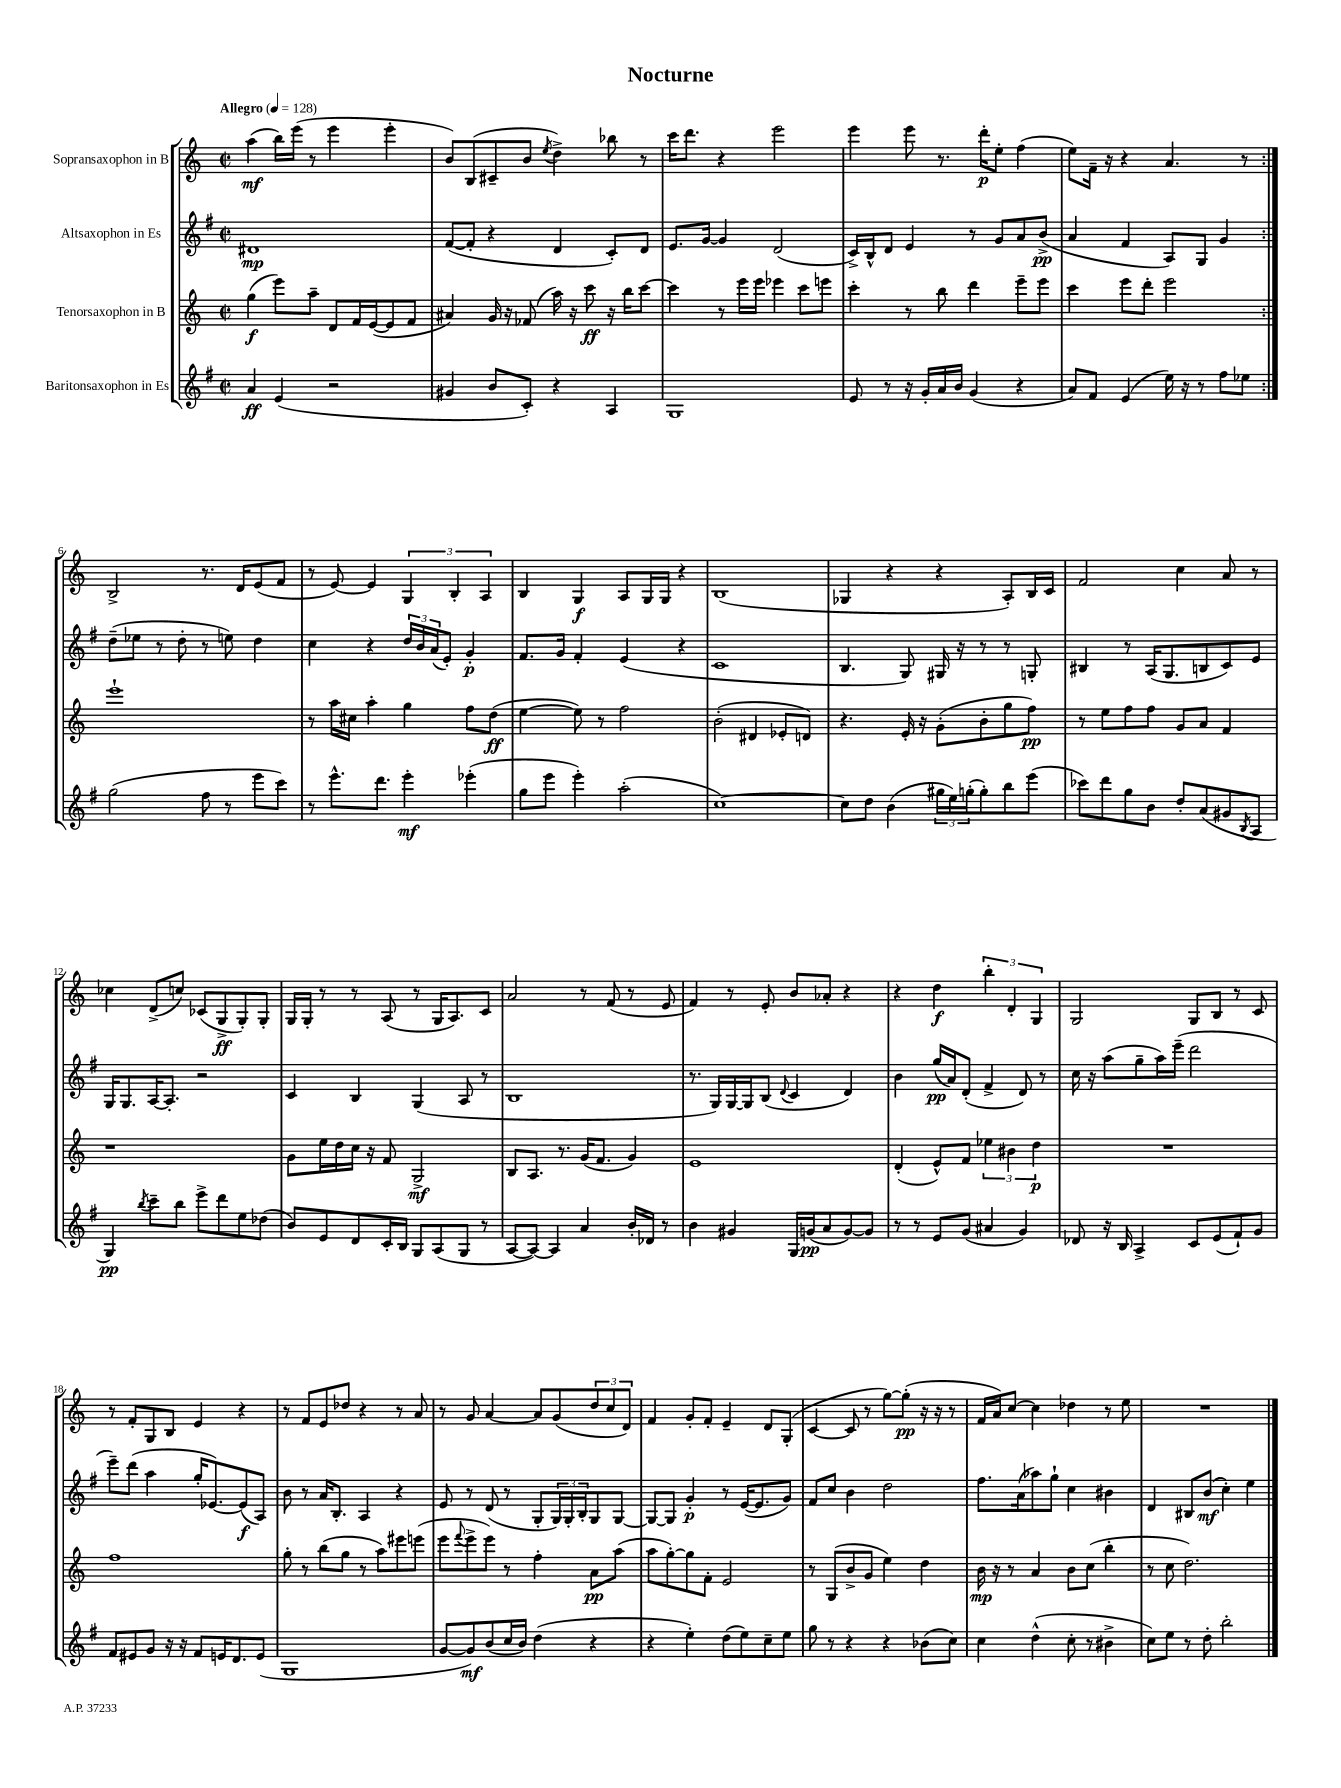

**kern	**dynam	**kern	**dynam	**kern	**dynam	**kern	**dynam
*part4	*part4	*part3	*part3	*part2	*part2	*part1	*part1
*staff4	*staff4	*staff3	*staff3	*staff2	*staff2	*staff1	*staff1
*I"Baritonsaxophon in Es	*	*I"Tenorsaxophon in B	*	*I"Altsaxophon in Es	*	*I"Sopransaxophon in B	*
*clefG2	*	*clefG2	*	*clefG2	*	*clefG2	*
*k[f#]	*	*k[]	*	*k[f#]	*	*k[]	*
*M2/2	*	*M2/2	*	*M2/2	*	*M2/2	*
*met(c|)	*	*met(c|)	*	*met(c|)	*	*met(c|)	*
*MM128	*	*MM128	*	*MM128	*	*MM128	*
=1	=1	=1	=1	=1	=1	=1	=1
!	!	!	!	!	!	!LO:TX:a:B:t=Allegro	!
4a/	ff	(4gg\	f	1d#X	mp	(4aa\	mf
(4e/	.	8eee\L)	.	.	.	16bb\LL)	.
.	.	.	.	.	.	(16eee\JJ	.
.	.	8aa~\J	.	.	.	8r	.
2r	.	8d/L	.	.	.	4eee\	.
.	.	16f/L	.	.	.	.	.
.	.	([16e/J	.	.	.	.	.
.	.	8e/]	.	.	.	4eee'\	.
.	.	8f/J	.	.	.	.	.
=2	=2	=2	=2	=2	=2	=2	=2
4g#X/	.	4a#X/)	.	([8f#/L	.	8b/L)	.
.	.	.	.	8f#'/J]	.	(8B/	.
8b/L	.	16g/	.	4r	.	8c#X~/	.
.	.	16r	.	.	.	.	.
8c'/J)	.	(8f-X/	.	.	.	8b/J	.
.	.	.	.	.	.	8qee/	.
4r	.	16aa\)	.	4d/	.	4dd^\)	.
.	.	16r	.	.	.	.	.
.	.	8ccc\	ff	.	.	.	.
4A/	.	16r	.	8c'/L)	.	8bb-X\	.
.	.	16bb\KL	.	.	.	.	.
.	.	[8ccc\J	.	8d/J	.	8r	.
=3	=3	=3	=3	=3	=3	=3	=3
1G	.	4ccc\]	.	8.e/L	.	16ccc\KL	.
.	.	.	.	.	.	8.ddd\J	.
.	.	.	.	[16g/Jk	.	.	.
.	.	8r	.	4g/]	.	4r	.
.	.	16eee\LL	.	.	.	.	.
.	.	16eee\JJ	.	.	.	.	.
.	.	4eee-X\	.	(2d/	.	2eee\	.
.	.	8ccc\L	.	.	.	.	.
.	.	8eeen\J	.	.	.	.	.
=4	=4	=4	=4	=4	=4	=4	=4
8e/	.	4ccc'\	.	16c^/LL)	.	4eee\	.
.	.	.	.	16B^^/J	.	.	.
8r	.	.	.	8d/J	.	.	.
16r	.	8r	.	4e/	.	8eee\	.
16g'/LL	.	.	.	.	.	.	.
16a/	.	8bb\	.	.	.	8.r	.
16b/JJ	.	.	.	.	.	.	.
(4g/	.	4ddd\	.	8r	.	.	.
.	.	.	.	.	.	16ddd'\KL	p
.	.	.	.	8g/L	.	8ee'\J	.
4r	.	8eee~\L	.	8a/	.	(4ff\	.
.	.	8eee\J	.	(8b^/J	pp	.	.
=5	=5	=5	=5	=5	=5	=5	=5
8a/L)	.	4ccc\	.	4a/	.	8ee\L)	.
8f#/J	.	.	.	.	.	16f~\Jk	.
.	.	.	.	.	.	16r	.
(4e/	.	8eee\L	.	4f#/	.	4r	.
.	.	8ddd'\J	.	.	.	.	.
16ee\)	.	2eee\	.	8A/L)	.	4.a/	.
16r	.	.	.	.	.	.	.
8r	.	.	.	8G/J	.	.	.
8ff#\L	.	.	.	4g/	.	.	.
8ee-X\J	.	.	.	.	.	8r	.
!!LO:LB:g=z
=6:|!	=6:|!	=6:|!	=6:|!	=6:|!	=6:|!	=6:|!	=6:|!
(2gg\	.	1eee`	.	(8dd~\L	.	2B^/	.
.	.	.	.	8ee-X\J	.	.	.
.	.	.	.	8r	.	.	.
.	.	.	.	8dd'\	.	.	.
8ff#\	.	.	.	8r	.	8.r	.
8r	.	.	.	8een\)	.	.	.
.	.	.	.	.	.	16d/KL	.
8eee\L	.	.	.	4dd\	.	(8e/	.
8ccc\J)	.	.	.	.	.	8f/J	.
=7	=7	=7	=7	=7	=7	=7	=7
8r	.	8r	.	4cc\	.	8r	.
8.eee^^\L	.	16aa\LL	.	.	.	[8e/)	.
.	.	16cc#X\JJ	.	.	.	.	.
.	.	4aa'\	.	4r	.	4e/]	.
8.ddd\J	.	.	.	.	.	.	.
4eee'\	mf	4gg\	.	24dd/LL	.	6G/	.
.	.	.	.	24b/	.	.	.
.	.	.	.	(24a/J	.	.	.
.	.	.	.	8e'/J)	.	.	.
.	.	.	.	.	.	6B'/	.
(4eee-X'\	.	8ff\L	.	4g'/	p	.	.
.	.	.	.	.	.	6A/	.
.	.	(8dd\J	ff	.	.	.	.
=8	=8	=8	=8	=8	=8	=8	=8
8gg\L	.	[4ee\	.	8.f#/L	.	4B/	.
8eee\J	.	.	.	.	.	.	.
.	.	.	.	16g/Jk	.	.	.
4eee'\)	.	8ee\])	.	4f#'/	.	4G/	f
.	.	8r	.	.	.	.	.
(2aa'\	.	2ff\	.	(4e/	.	8A/L	.
.	.	.	.	.	.	16G/L	.
.	.	.	.	.	.	16G/JJ	.
.	.	.	.	4r	.	4r	.
=9	=9	=9	=9	=9	=9	=9	=9
[1cc)	.	(2b'\	.	1c	.	(1B	.
.	.	4d#X/	.	.	.	.	.
.	.	8e-X'/L	.	.	.	.	.
.	.	8dn/J)	.	.	.	.	.
=10	=10	=10	=10	=10	=10	=10	=10
8cc\L]	.	4.r	.	4.B/	.	4G-X/	.
8dd\J	.	.	.	.	.	.	.
(4b\	.	.	.	.	.	4r	.
.	.	16e'/	.	8G/)	.	.	.
.	.	16r	.	.	.	.	.
24gg#X\LL	.	(8g'\L	.	16G#X/	.	4r	.
24ee\)	.	.	.	.	.	.	.
.	.	.	.	16r	.	.	.
(24ggn'\J	.	.	.	.	.	.	.
8gg'\)	.	8b'\	.	8r	.	.	.
8bb\	.	8gg\	.	8r	.	8A'/L)	.
(8eee\J	.	8ff\J)	pp	8Gn'/	.	16B/L	.
.	.	.	.	.	.	16c/JJ	.
=11	=11	=11	=11	=11	=11	=11	=11
8ccc-X\L)	.	8r	.	4B#X/	.	2f/	.
8ddd\	.	8ee\L	.	.	.	.	.
8gg\	.	8ff\	.	8r	.	.	.
8b\J	.	8ff\J	.	(16A/KL	.	.	.
.	.	.	.	8.G/	.	.	.
8dd'/L	.	8g/L	.	.	.	4cc\	.
(8a/	.	8a/J	.	8Bn/	.	.	.
8g#X/	.	4f/	.	8c/)	.	8a/	.
8qB/	.	.	.	.	.	.	.
8A/J	.	.	.	8e/J	.	8r	.
!!LO:LB:g=z
=12	=12	=12	=12	=12	=12	=12	=12
4G/)	pp	1r	.	16G/KL	.	4cc-X\	.
.	.	.	.	8.G/	.	.	.
8qbb/	.	.	.	.	.	.	.
8ccc~\L	.	.	.	[16A/K	.	(8d^/L	.
.	.	.	.	8.A'/J]	.	.	.
8bb\J	.	.	.	.	.	8ccn/J)	.
8eee^\L	.	.	.	2r	.	(8c-X/L	.
8ddd\	.	.	.	.	.	8G^/	ff
8ee\	.	.	.	.	.	8G'/)	.
(8dd-X\J	.	.	.	.	.	8G'/J	.
=13	=13	=13	=13	=13	=13	=13	=13
8b/L)	.	8g\L	.	4c/	.	16G/LL	.
.	.	.	.	.	.	16G'/JJ	.
8e/	.	16ee\L	.	.	.	8r	.
.	.	16dd\	.	.	.	.	.
8d/	.	16cc\JJ	.	4B/	.	8r	.
.	.	16r	.	.	.	.	.
16c'/L	.	8f/	.	.	.	(8A/	.
16B/JJ	.	.	.	.	.	.	.
8G/L	.	2G^/	mf	(4G/	.	8r	.
(8A/	.	.	.	.	.	16G/KL	.
.	.	.	.	.	.	8.A/)	.
8G/J	.	.	.	8A/	.	.	.
8r	.	.	.	8r	.	8c/J	.
=14	=14	=14	=14	=14	=14	=14	=14
[8A/L	.	8B/L	.	1B	.	2a/	.
8A/J_)	.	8.A/J	.	.	.	.	.
4A/]	.	.	.	.	.	.	.
.	.	8.r	.	.	.	.	.
4a/	.	(16g/KL	.	.	.	8r	.
.	.	8.f/J	.	.	.	.	.
.	.	.	.	.	.	(8f/	.
16b'/LL	.	4g/)	.	.	.	8r	.
16d-X/JJ	.	.	.	.	.	.	.
8r	.	.	.	.	.	8e/	.
=15	=15	=15	=15	=15	=15	=15	=15
4b\	.	1e	.	8.r	.	4f/)	.
.	.	.	.	16G/LL)	.	.	.
4g#X/	.	.	.	[16G/	.	8r	.
.	.	.	.	16G/J]	.	.	.
.	.	.	.	(8B/J	.	8e'/	.
.	.	.	.	8qqd/	.	.	.
16G/LL	.	.	.	4c/	.	8b/L	.
(16gn/J	pp	.	.	.	.	.	.
8a/	.	.	.	.	.	8a-X'/J	.
[8g/)	.	.	.	4d/)	.	4r	.
8g/J]	.	.	.	.	.	.	.
=16	=16	=16	=16	=16	=16	=16	=16
8r	.	(4d'/	.	4b\	.	4r	.
8r	.	.	.	.	.	.	.
8e/L	.	8e^^/L)	.	(16gg/LL	pp	4dd\	f
.	.	.	.	16a/J)	.	.	.
(8g/J	.	8f/J	.	(8d'/J	.	.	.
4a#X/	.	6ee-X\	.	4f#^/	.	6bb'\	.
.	.	6b#X\	.	.	.	6d'/	.
4g/)	.	.	.	8d/)	.	.	.
.	.	6dd\	p	.	.	6G/	.
.	.	.	.	8r	.	.	.
=17	=17	=17	=17	=17	=17	=17	=17
8d-X/	.	1r	.	16cc\	.	2G/	.
.	.	.	.	16r	.	.	.
16r	.	.	.	(8aa\L	.	.	.
16B/	.	.	.	.	.	.	.
4A^/	.	.	.	8gg~\	.	.	.
.	.	.	.	16aa\L)	.	.	.
.	.	.	.	(16eee~\JJ	.	.	.
8c/L	.	.	.	2ddd\	.	8G/L	.
(8e/	.	.	.	.	.	8B/J	.
8f#`/)	.	.	.	.	.	8r	.
8g/J	.	.	.	.	.	8c/	.
!!LO:LB:g=z
=18	=18	=18	=18	=18	=18	=18	=18
8f#/L	.	1ff	.	8eee~\L)	.	8r	.
8e#X/	.	.	.	(8ddd\J	.	8f'/L	.
8g/J	.	.	.	4aa\	.	8G/	.
16r	.	.	.	.	.	8B/J	.
16r	.	.	.	.	.	.	.
8f#/L	.	.	.	16gg'/KL	.	4e/	.
.	.	.	.	[8.e-X/)	.	.	.
16en/K	.	.	.	.	.	.	.
8.d/	.	.	.	.	.	.	.
.	.	.	.	(8e-/]	f	4r	.
(8e/J	.	.	.	8A/J)	.	.	.
=19	=19	=19	=19	=19	=19	=19	=19
1G	.	8gg'\	.	8b\	.	8r	.
.	.	8r	.	8r	.	8f/L	.
.	.	(8bb\L	.	16a/KL	.	8e/	.
.	.	.	.	8.B'/J	.	.	.
.	.	8gg\J	.	.	.	8dd-X/J	.
.	.	8r	.	4A/	.	4r	.
.	.	8aa\L)	.	.	.	.	.
.	.	8eee#X\	.	4r	.	8r	.
.	.	(8eeen\J	.	.	.	8a/	.
=20	=20	=20	=20	=20	=20	=20	=20
[8g/L	.	8eee\L	.	8e/	.	8r	.
.	.	8qqfff/	.	.	.	.	.
8g/])	mf	8eee^\	.	8r	.	8g/	.
(8b/	.	8eee\J)	.	(8d/	.	[4a/	.
16cc/L	.	8r	.	8r	.	.	.
16b/JJ)	.	.	.	.	.	.	.
(4dd\	.	4ff'\	.	8G'/L	.	8a/L]	.
.	.	.	.	24G/L)	.	(8g/	.
.	.	.	.	24G'/	.	.	.
.	.	.	.	24B'/J	.	.	.
4r	.	8a\L	pp	8G/	.	12dd/	.
.	.	.	.	.	.	12cc/	.
.	.	(8aa\J	.	[8G/J	.	.	.
.	.	.	.	.	.	12d/J)	.
=21	=21	=21	=21	=21	=21	=21	=21
4r	.	8aa\L	.	8G/L_	.	4f/	.
.	.	[8gg'\)	.	8G/J]	.	.	.
4ee'\)	.	8gg\]	.	4g'/	p	8g'/L	.
.	.	8f'\J	.	.	.	8f'/J	.
(8dd\L	.	2e/	.	8r	.	4e~/	.
8ee\)	.	.	.	([16e/KL	.	.	.
.	.	.	.	8.e/]	.	.	.
8cc~\	.	.	.	.	.	8d/L	.
8ee\J	.	.	.	8g/J)	.	(8G'/J	.
=22	=22	=22	=22	=22	=22	=22	=22
8gg\	.	8r	.	8f#/L	.	[4c/	.
8r	.	(8G/L	.	8cc/J	.	.	.
4r	.	8b^/	.	4b\	.	8c/]	.
.	.	8g/J	.	.	.	8r	.
4r	.	4ee\)	.	2dd\	.	[8gg\L)	.
.	.	.	.	.	.	(8gg'\J]	pp
(8b-X\L	.	4dd\	.	.	.	16r	.
.	.	.	.	.	.	16r	.
8cc\J)	.	.	.	.	.	8r	.
=23	=23	=23	=23	=23	=23	=23	=23
4cc\	.	16b\	mp	8.ff#\L	.	16f/LL	.
.	.	16r	.	.	.	16a/J)	.
.	.	8r	.	.	.	[8cc/J	.
.	.	.	.	(16a\k	.	.	.
(4dd^^\	.	4a/	.	8aa-X\)	.	4cc\]	.
.	.	.	.	8gg`\J	.	.	.
8cc'\	.	8b\L	.	4cc\	.	4dd-X\	.
8r	.	(8cc\J	.	.	.	.	.
4b#X^\	.	4bb'\	.	4b#X\	.	8r	.
.	.	.	.	.	.	8ee\	.
=24	=24	=24	=24	=24	=24	=24	=24
8cc\L)	.	8r	.	4d/	.	1r	.
8ee\J	.	8cc\	.	.	.	.	.
8r	.	2.dd\)	.	8B#X/L	.	.	.
8dd'\	.	.	.	(8b/J	mf	.	.
2bb'\	.	.	.	4cc'\)	.	.	.
.	.	.	.	4ee\	.	.	.
==	==	==	==	==	==	==	==
*-	*-	*-	*-	*-	*-	*-	*-
